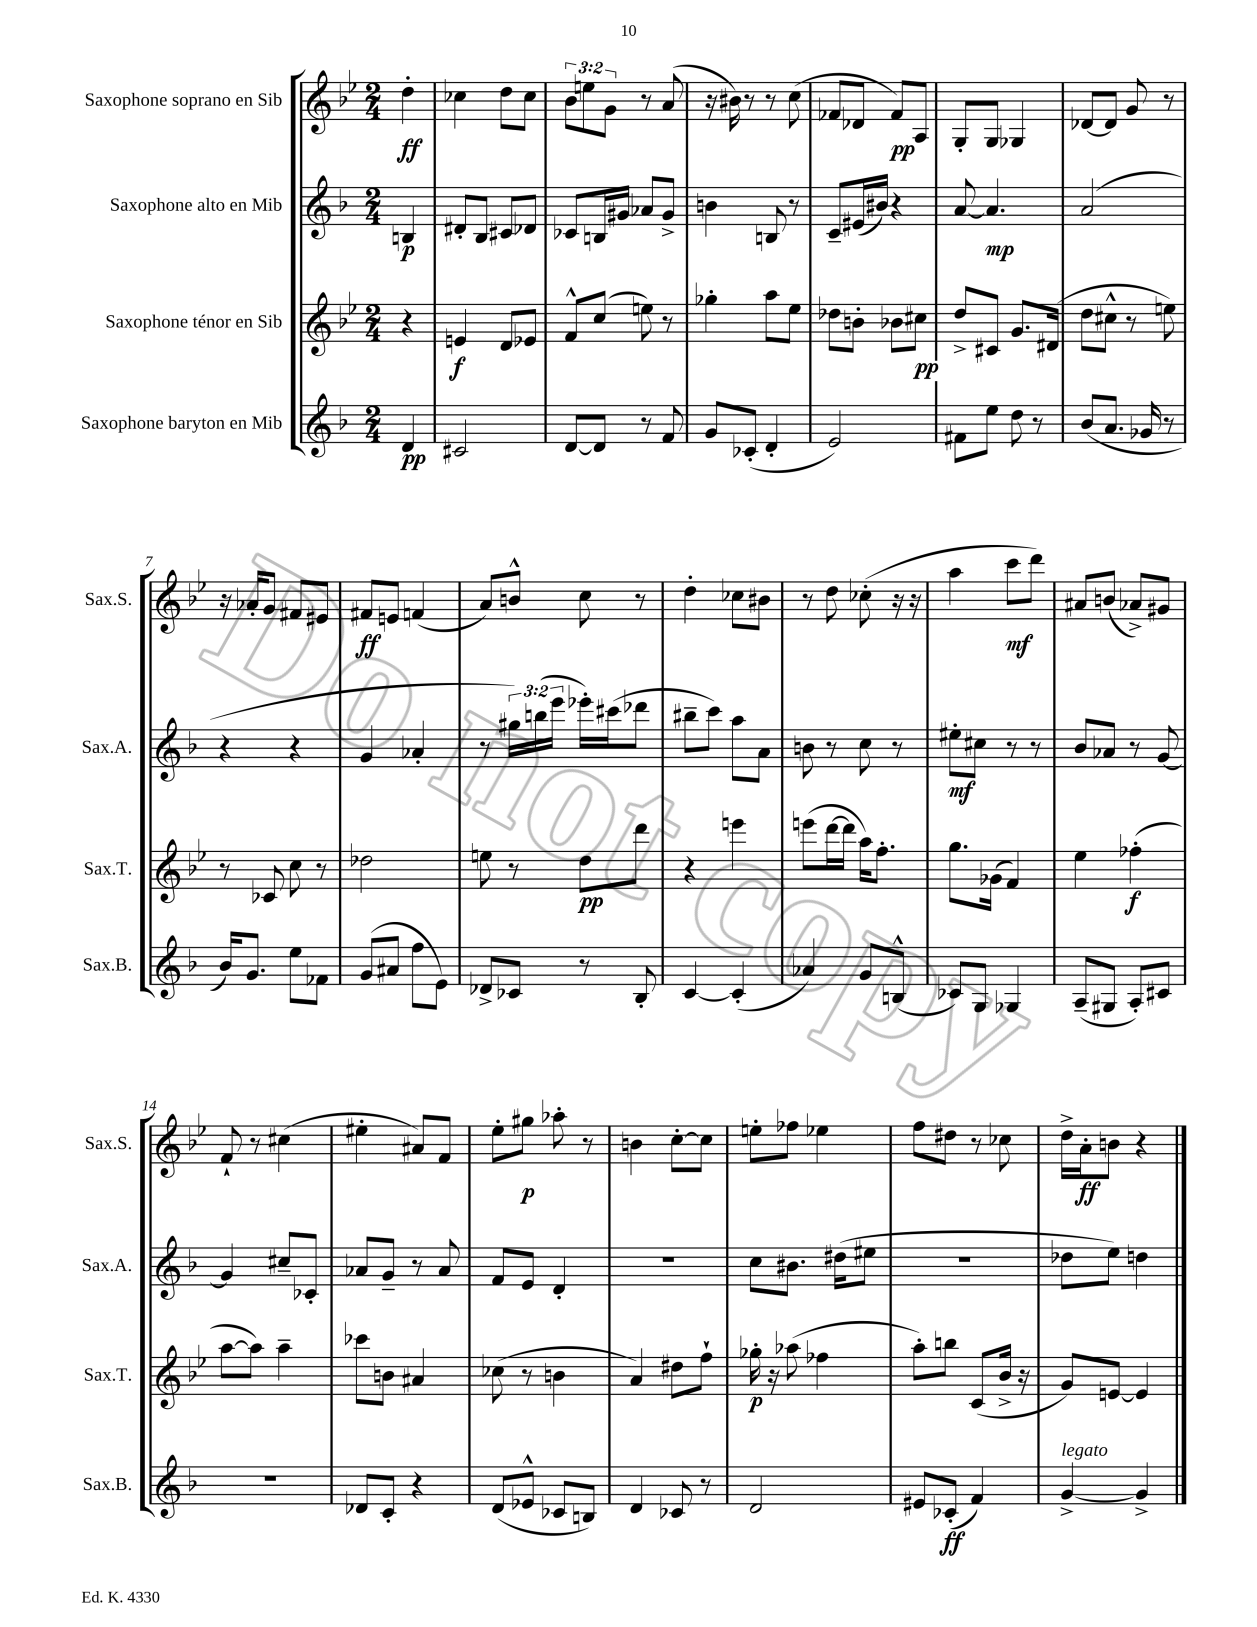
<<
\new StaffGroup <<
\new Staff = "s0" \with { instrumentName = "Saxophone soprano en Sib" shortInstrumentName = "Sax.S." } {
    \clef treble \key bes \major \numericTimeSignature \time 2/4 \override Staff.TupletNumber.text = #tuplet-number::calc-fraction-text \partial 4
    d''4-.\ff |
    ces''4 d''8 ces''8 |
    \tuplet 3/2 { bes'8 e''8 g'8 } r8 a'8( |
    r16 bis'16) r8 r8 c''8( |
    fes'8 des'8 fes'8\pp) a8 |
    g8-. g8 ges4 |
    des'8~ des'8 g'8 r8 |
    r16 aes'16-. g'8 fis'8 eis'8 |
    fis'8\ff e'8 f'4( |
    a'8) b'8-^ c''8 r8 |
    d''4-. ces''8 bis'8 |
    r8 d''8 ces''8-.( r16 r16 |
    a''4 c'''8\mf d'''8) |
    ais'8 b'8( aes'8->) gis'8 |
    f'8-! r8 cis''4( |
    eis''4-. ais'8) f'8 |
    ees''8-. gis''8\p aes''8-. r8 |
    b'4 c''8~-. c''8 |
    e''8-. fes''8 ees''4 |
    f''8 dis''8 r8 ces''8 |
    d''16-> a'16-.\ff b'8 r4 \bar "|." |
}
\new Staff = "s1" \with { instrumentName = "Saxophone alto en Mib" shortInstrumentName = "Sax.A." } {
    \clef treble \key f \major \numericTimeSignature \time 2/4 \override Staff.TupletNumber.text = #tuplet-number::calc-fraction-text \partial 4
    b4\p |
    dis'8-. bes8 cis'8 des'8 |
    ces'8 b16 gis'16 aes'8 gis'8-> |
    b'4 b8 r8 |
    c'8-- eis'16( bis'16) r4 |
    a'8~ a'4.\mp |
    a'2( |
    r4 r4 |
    g'4 aes'4-. |
    r8 \tuplet 3/2 { gis''16) b''16( e'''16 } ees'''16-.) cis'''16( des'''8 |
    bis''8-- c'''8) a''8 a'8 |
    b'8 r8 c''8 r8 |
    eis''8-.\mf cis''8 r8 r8 |
    bes'8 aes'8 r8 g'8~ |
    g'4 cis''8-- ces'8-. |
    aes'8 g'8-- r8 aes'8 |
    f'8 e'8 d'4-. |
    r2 |
    c''8 bis'8. dis''16( eis''8 |
    r2 |
    des''8 e''8) d''4 \bar "|." |
}
\new Staff = "s2" \with { instrumentName = "Saxophone ténor en Sib" shortInstrumentName = "Sax.T." } {
    \clef treble \key bes \major \numericTimeSignature \time 2/4 \partial 4
    r4 |
    e'4\f d'8 ees'8 |
    f'8-^ c''8( e''8) r8 |
    ges''4-. a''8 ees''8 |
    des''8 b'8-. bes'8 cis''8\pp |
    d''8-> cis'8 g'8. dis'16( |
    d''8 cis''8-^ r8 e''8) |
    r8 ces'8 c''8 r8 |
    des''2 |
    e''8 r8 d''8\pp d'''8 |
    r4 e'''4 |
    e'''8( d'''16~ d'''16 a''16) f''8.-. |
    g''8. ges'16( f'4) |
    ees''4 fes''4-.\f( |
    a''8~ a''8) a''4-- |
    ces'''8 b'8 ais'4 |
    ces''8( r8 b'4 |
    a'4) dis''8 f''8-! |
    ges''16-.\p r16 aes''8( fes''4 |
    a''8-.) b''8 c'8( bes'16-> r16 |
    g'8) e'8~ e'4 \bar "|." |
}
\new Staff = "s3" \with { instrumentName = "Saxophone baryton en Mib" shortInstrumentName = "Sax.B." } {
    \clef treble \key f \major \numericTimeSignature \time 2/4 \partial 4
    d'4\pp |
    cis'2 |
    d'8~ d'8 r8 f'8 |
    g'8 ces'8-.( d'4-. |
    e'2) |
    fis'8 e''8 d''8 r8 |
    bes'8( a'8. ges'16 r8 |
    bes'16) g'8. e''8 fes'8 |
    g'8( ais'8 f''8 e'8) |
    des'8-> ces'8 r8 bes8-. |
    c'4~ c'4-.( |
    aes'4) g'8 b8-^( |
    ces'8) g8 ges4 |
    a8--( gis8 a8-.) cis'8 |
    r2 |
    des'8 c'8-. r4 |
    d'8( ees'8-^ ces'8 b8) |
    d'4 ces'8 r8 |
    d'2 |
    eis'8 ces'8-.\ff( f'4) |
    g'4~->^\markup { \italic "legato" } g'4-> \bar "|." |
}
>>
>>
